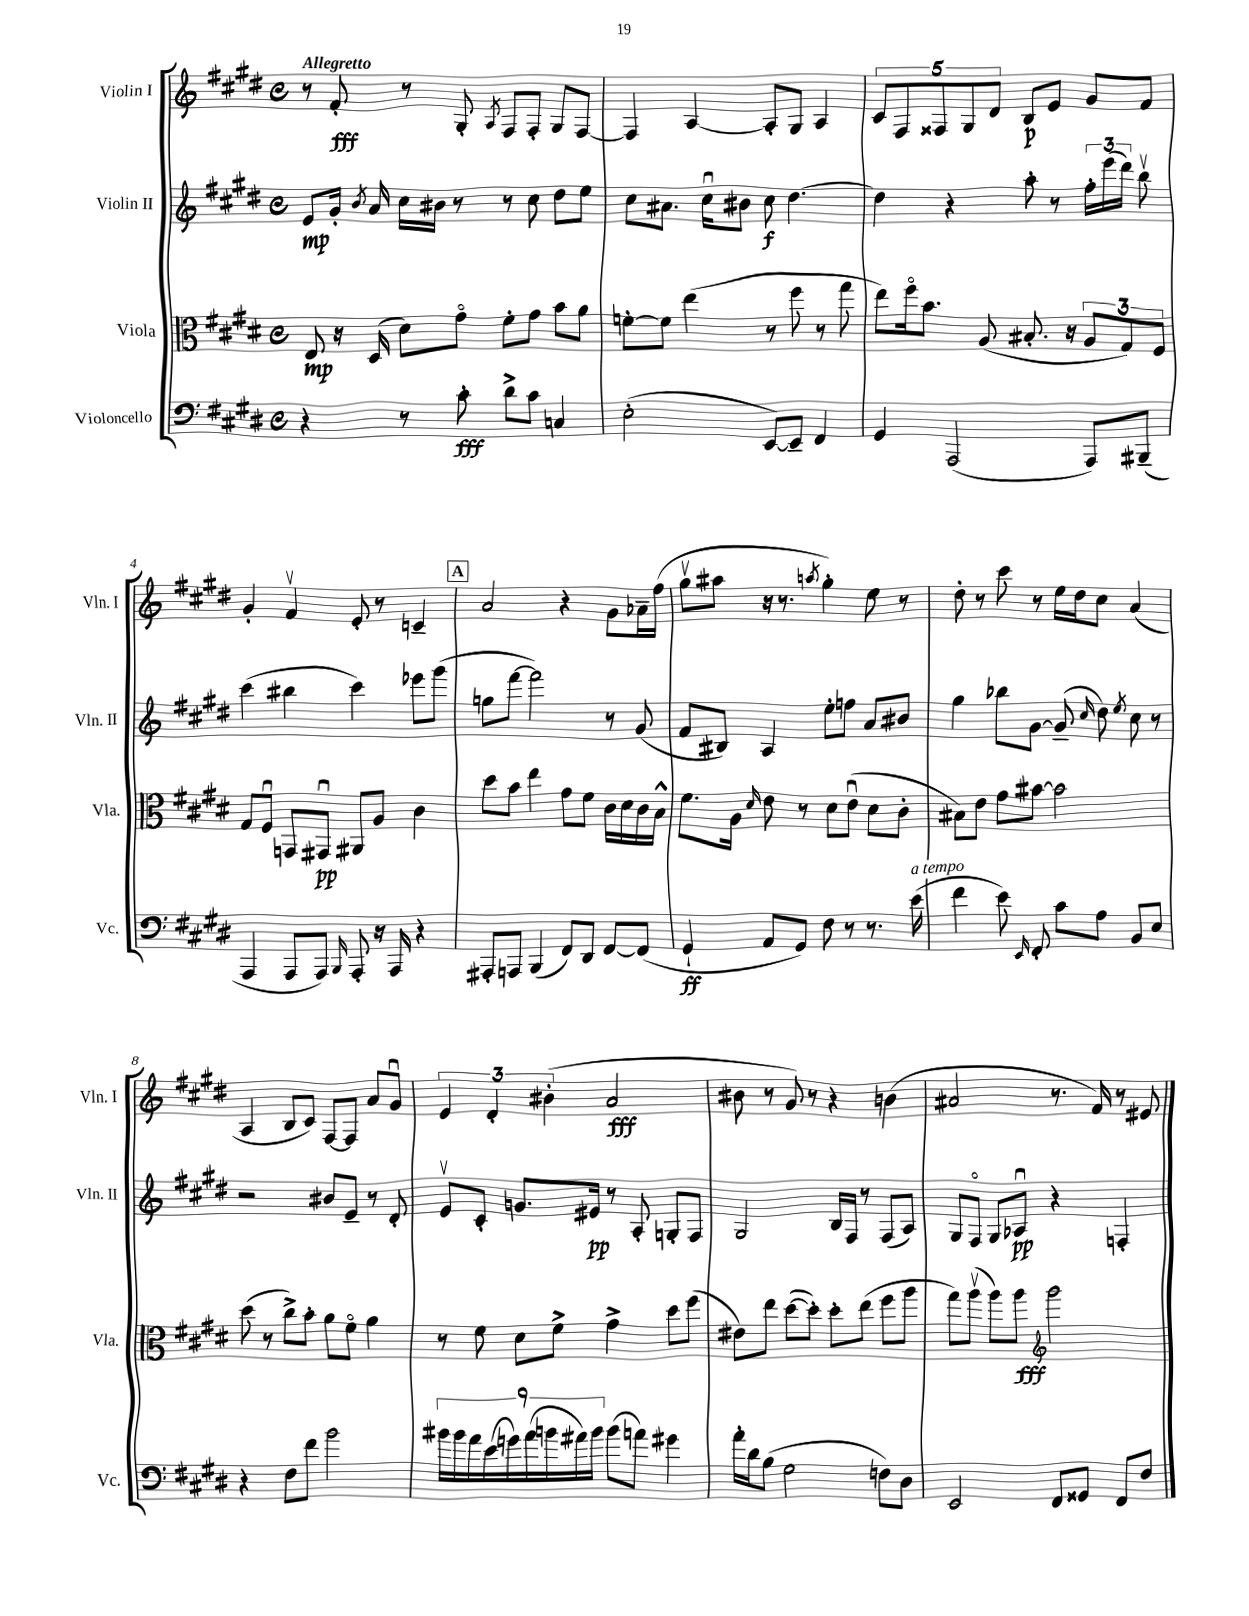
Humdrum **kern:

**kern	**dynam	**kern	**dynam	**kern	**dynam	**kern	**dynam
*part4	*part4	*part3	*part3	*part2	*part2	*part1	*part1
*staff4	*staff4	*staff3	*staff3	*staff2	*staff2	*staff1	*staff1
*I"Violoncello	*	*I"Viola	*	*I"Violin II	*	*I"Violin I	*
*I'Vc.	*	*I'Vla.	*	*I'Vln. II	*	*I'Vln. I	*
*clefF4	*	*clefC3	*	*clefG2	*	*clefG2	*
*k[f#c#g#d#]	*	*k[f#c#g#d#]	*	*k[f#c#g#d#]	*	*k[f#c#g#d#]	*
*M4/4	*	*M4/4	*	*M4/4	*	*M4/4	*
*met(c)	*	*met(c)	*	*met(c)	*	*met(c)	*
=1	=1	=1	=1	=1	=1	=1	=1
!	!	!	!	!	!	!LO:TX:a:B:t=Allegretto	!
4r	.	8E/	mp	8e/L	mp	8r	.
.	.	16r	.	16g#'/Jk	.	8f#'/	fff
.	.	.	.	8qb/	.	.	.
.	.	(16D#/	.	16a/	.	.	.
8r	.	8d#\L)	.	16cc#\LL	.	8r	.
.	.	.	.	16b#X\JJ	.	.	.
8c#'\	fff	8g#\J	.	8r	.	8G#'/	.
.	.	.	.	.	.	8qA/	.
8d#^\L	.	8f#'\L	.	8r	.	8F#/L	.
8c#\J	.	8g#\J	.	8cc#\	.	8F#'/J	.
4Cn/	.	8b\L	.	8dd#\L	.	8G#/L	.
.	.	8a\J	.	8ee\J	.	[8F#/J	.
=2	=2	=2	=2	=2	=2	=2	=2
(2E'\	.	[8fn'\L	.	8cc#\L	.	4F#/]	.
.	.	8f\J]	.	8.a#X\J	.	.	.
.	.	(4ee\	.	.	.	[4A/	.
.	.	.	.	16cc#u\KL	.	.	.
.	.	.	.	8b#X\J	.	.	.
[8EE/L)	.	8r	.	8cc#\	f	8A'/L]	.
8EE~/J]	.	8ff#\	.	[4.dd#\	.	8G#/J	.
4FF#/	.	8r	.	.	.	4A/	.
.	.	8gg#\	.	.	.	.	.
=3	=3	=3	=3	=3	=3	=3	=3
4GG#/	.	8ee\L)	.	4dd#\]	.	10c#/L	.
.	.	.	.	.	.	10F#/	.
.	.	16ff#\k	.	.	.	.	.
.	.	8.b\J	.	.	.	.	.
.	.	.	.	.	.	10F##X/	.
(2AAA/	.	.	.	4r	.	.	.
.	.	.	.	.	.	10G#/	.
.	.	(8A/	.	.	.	.	.
.	.	.	.	.	.	10d#/J	.
.	.	8.B#X'/	.	8aa'\	.	8B/L	p
.	.	.	.	8r	.	8e/J	.
.	.	16r	.	.	.	.	.
8AAA/L)	.	12A/L	.	24ff#'\LL	.	8g#/L	.
.	.	.	.	(24eee\	.	.	.
.	.	12G#/)	.	24ddd#\JJ)	.	.	.
(8BBB#X~/J	.	.	.	8bbv\	.	8f#/J	.
.	.	12F#/J	.	.	.	.	.
!!LO:LB:g=z
=4	=4	=4	=4	=4	=4	=4	=4
4AAA/	.	8G#/L	.	(4ccc#\	.	4g#'/	.
.	.	8F#u/J	.	.	.	.	.
8AAA/L	.	8GGn/L	.	4bb#X\	.	4f#v/	.
8AAA/J)	.	8GG#Xu/J	pp	.	.	.	.
16qqBBB/	.	.	.	.	.	.	.
8AAA'/	.	8AA#X/L	.	4ccc#\)	.	8e'/	.
16r	.	8A/J	.	.	.	8r	.
16AAA/	.	.	.	.	.	.	.
4r	.	4c#\	.	8eee-X\L	.	4cn~/	.
.	.	.	.	(8ggg#\J	.	.	.
!!LO:REH:place=s1:t=A
=5	=5	=5	=5	=5	=5	=5	=5
8AAA#X'/L	.	8dd#\L	.	8ggn\L	.	2a/	.
8AAAn/J	.	8b\J	.	[8fff#\J	.	.	.
(4BBB/	.	4ee\	.	2fff#\])	.	.	.
8FF#/L)	.	8g#\L	.	.	.	4r	.
8DD#/J	.	8f#\J	.	.	.	.	.
[8FF#/L	.	16c#\LL	.	8r	.	8g#\L	.
.	.	16d#\	.	.	.	.	.
(8FF#/J]	.	16c#\	.	(8g#/	.	16a-X~\L	.
.	.	16B^^\JJ	.	.	.	(16ff#\JJ	.
=6	=6	=6	=6	=6	=6	=6	=6
4GG#`/	ff	8.f#\L	.	8f#/L	.	8gg#v\L	.
.	.	.	.	8B#X/J)	.	8aa#X\J	.
.	.	16A\Jk	.	.	.	.	.
.	.	16qqd#/	.	.	.	.	.
8AA/L	.	8e\	.	4A/	.	16r	.
.	.	.	.	.	.	8.r	.
8GG#/J)	.	8r	.	.	.	.	.
.	.	.	.	.	.	8qaan/	.
8F#\	.	8d#\L	.	8ee'\L	.	4gg#'\)	.
8r	.	(8eu\J	.	8ffn\J	.	.	.
8.r	.	8d#\L	.	8a/L	.	8ee\	.
.	.	8c#'\J	.	8b#X/J	.	8r	.
!LO:TX:a:i:t=a tempo	!	!	!	!	!	!	!
(16e\	.	.	.	.	.	.	.
=7	=7	=7	=7	=7	=7	=7	=7
4f#\	.	8B#X\L)	.	4gg#\	.	8dd#'\	.
.	.	8e\J	.	.	.	8r	.
8e\)	.	8g#\L	.	8bb-X\L	.	8ccc#\	.
16qqEE/	.	.	.	.	.	.	.
8FF#'/	.	[8b#X\J	.	[8g#\J	.	8r	.
8c#\L	.	2b#\]	.	(8g#~/]	.	16ee\LL	.
.	.	.	.	.	.	16dd#\J	.
.	.	.	.	16qqcc#/	.	.	.
8A\J	.	.	.	8dd#\)	.	8cc#\J	.
.	.	.	.	8qee/	.	.	.
8BB/L	.	.	.	8cc#\	.	(4a/	.
8E/J	.	.	.	8r	.	.	.
!!LO:LB:g=z
=8	=8	=8	=8	=8	=8	=8	=8
4r	.	(8dd#\	.	2r	.	4A/	.
.	.	8r	.	.	.	.	.
8F#\L	.	8cc#^\L)	.	.	.	8B/L	.
8f#\J	.	8b'\J	.	.	.	8c#/J)	.
2b\	.	8a\L	.	8b#X/L	.	[8F#/L	.
.	.	8f#\J	.	8e~/J	.	8F#/J]	.
.	.	4a\	.	8r	.	8a/L	.
.	.	.	.	8d#'/	.	8g#u/J	.
=9	=9	=9	=9	=9	=9	=9	=9
18b#X\LL	.	8r	.	8ev/L	.	6e/	.
18b#\	.	.	.	.	.	.	.
18a\	.	.	.	.	.	.	.
.	.	8f#\	.	8c#'/J	.	.	.
(18e\	.	.	.	.	.	6d#'/	.
18gn\)	.	.	.	.	.	.	.
.	.	8d#\L	.	8.gn/L	.	.	.
(18a\	.	.	.	.	.	.	.
18bn\	.	.	.	.	.	(6b#X'\	.
.	.	8f#^\J	.	.	.	.	.
18a#X\)	.	.	.	.	.	.	.
.	.	.	.	16e#X/Jk	pp	.	.
18b\JJ	.	.	.	.	.	.	.
(8b\L	.	4g#^\	.	8r	.	2a/	fff
8an\J)	.	.	.	8A'/	.	.	.
4g#X\	.	8dd#\L	.	8Gn'/L	.	.	.
.	.	(8ff#\J	.	8F#/J	.	.	.
=10	=10	=10	=10	=10	=10	=10	=10
16a'\LL	.	8e#X\L)	.	2G#/	.	8b#X\	.
16d#\J	.	.	.	.	.	.	.
(8B\J	.	8ee\J	.	.	.	8r	.
2G#\	.	([8dd#\L	.	.	.	8g#/)	.
.	.	8dd#'\J])	.	.	.	8r	.
.	.	8dd#'\L	.	16B/LL	.	4r	.
.	.	.	.	16F#/JJ	.	.	.
.	.	(8ee\J	.	8r	.	.	.
8Fn\L)	.	8ff#\L	.	(8F#/L	.	(4bn\	.
8D#\J	.	8aa\J	.	8A/J)	.	.	.
=11	=11	=11	=11	=11	=11	=11	=11
2EE/	.	8gg#\L)	.	8G#/L	.	2a#X/	.
.	.	(8aav\J	.	8F#/J	.	.	.
.	.	8aa\L)	.	8G#/L	.	.	.
.	.	8aa\J	fff	8A-Xu/J	pp	.	.
*	*	*clefG2	*	*	*	*	*
8FF#/L	.	2ggg#\	.	4r	.	8.r	.
8GG##X/J	.	.	.	.	.	.	.
.	.	.	.	.	.	16f#/)	.
8FF#/L	.	.	.	4Fn'/	.	8r	.
8F#/J	.	.	.	.	.	8e#X/	.
==	==	==	==	==	==	==	==
*-	*-	*-	*-	*-	*-	*-	*-
